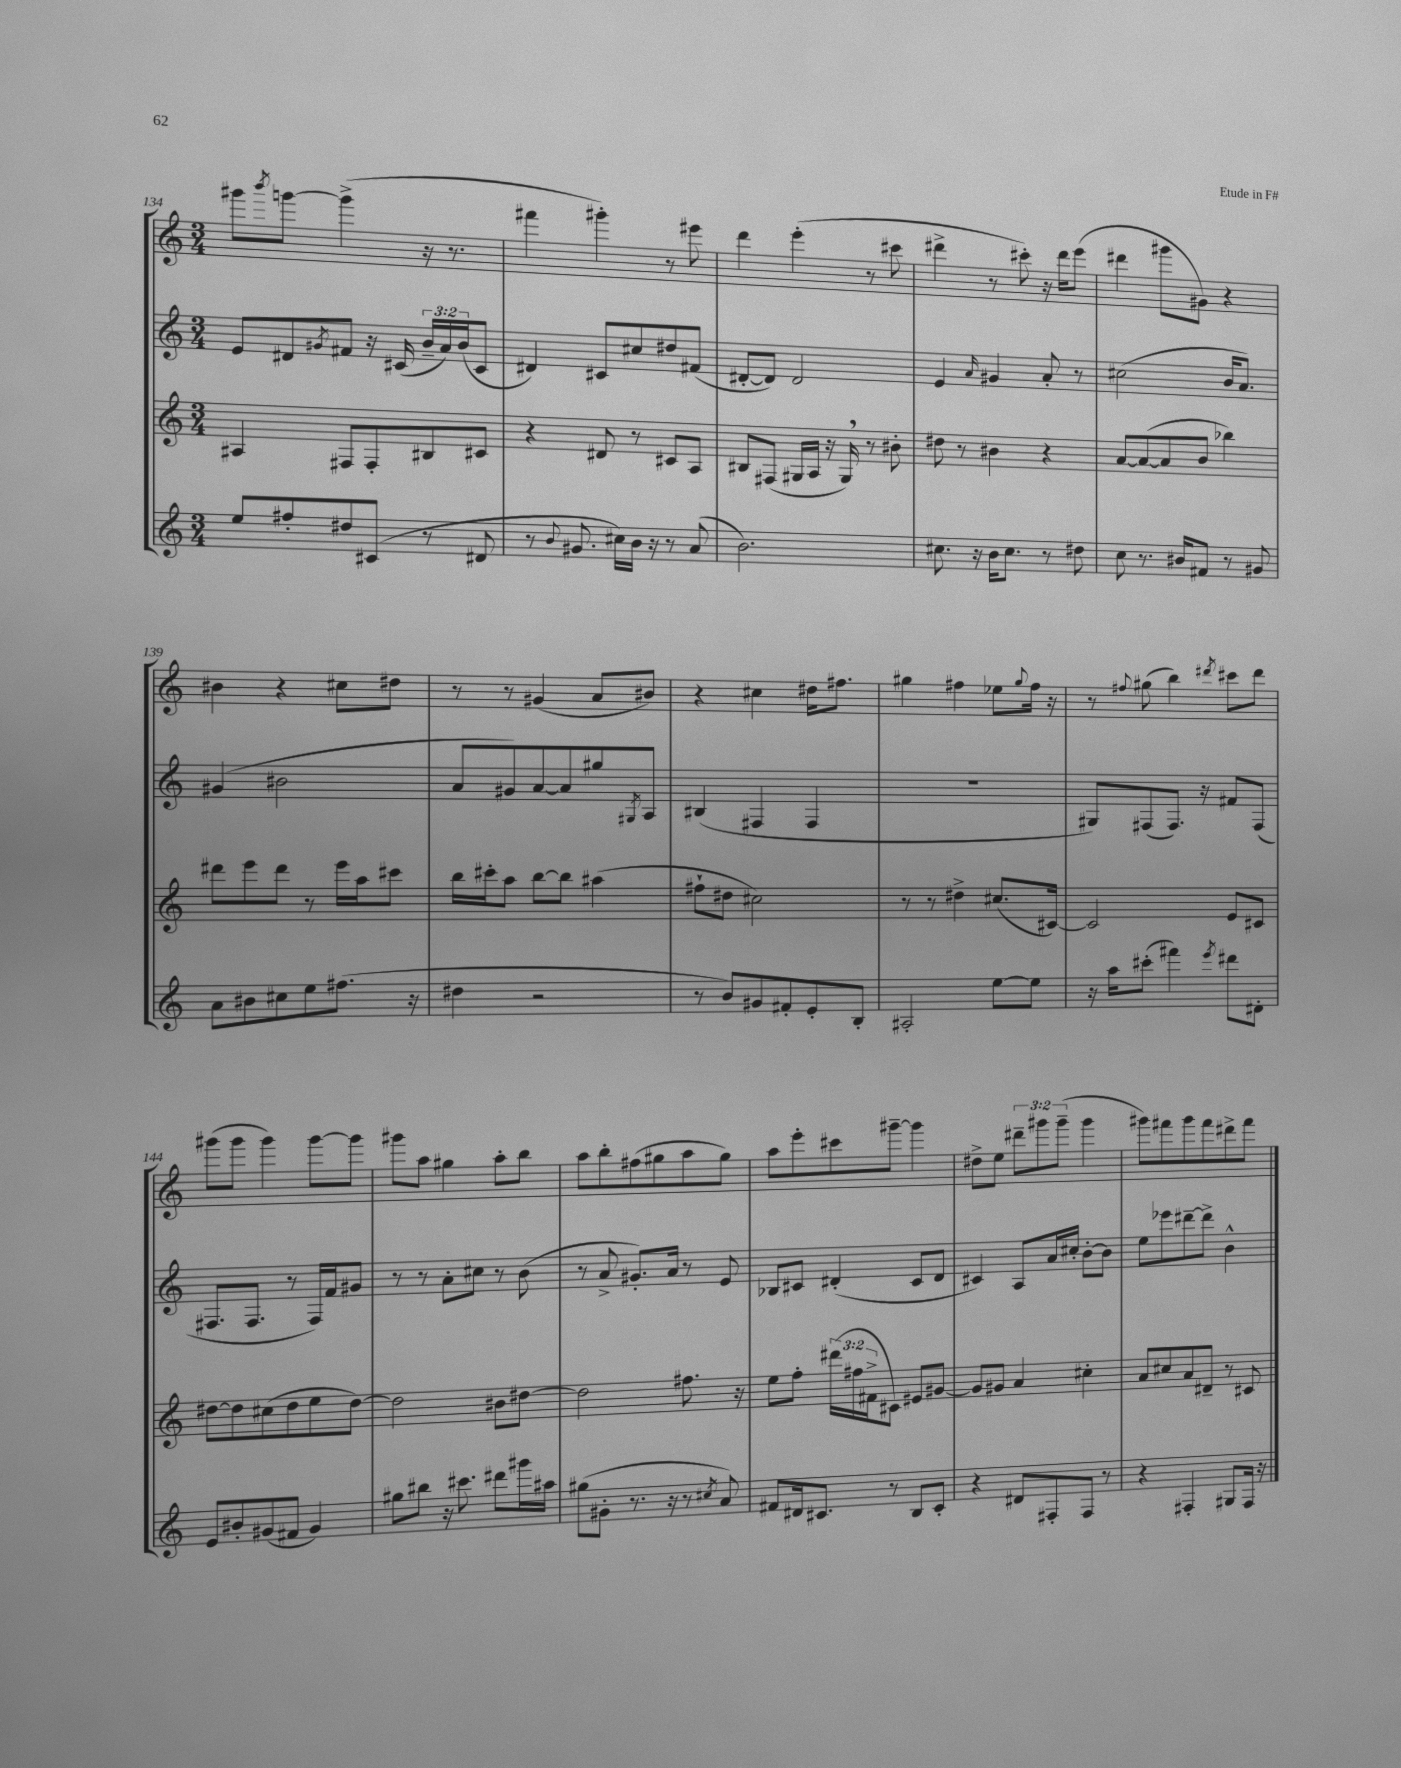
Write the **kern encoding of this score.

**kern	**kern	**kern	**kern
*part4	*part3	*part2	*part1
*staff4	*staff3	*staff2	*staff1
*clefG2	*clefG2	*clefG2	*clefG2
*k[]	*k[]	*k[]	*k[]
*M3/4	*M3/4	*M3/4	*M3/4
=134	=134	=134	=134
8ee/L	4A#X/	8e/L	8ggg#X\L
.	.	.	8qbbb/
8ff#X'/	.	8d#X/	[8gggn\J
.	.	8qg#X/	.
8dd#X/	8F#X/L	8f#X/J	(4ggg^\]
(8c#X/J	8F#'/	16r	.
.	.	(16c#X/	.
8r	8B#X/	24b~/LL	16r
.	.	24a/)	.
.	.	.	8.r
.	.	(24b/J	.
8d#X/	8c#X/J	8c#/J	.
=135	=135	=135	=135
8r	4r	4d#X/)	4fff#X\
8qqb/	.	.	.
8.g#X/	.	.	.
.	8d#X/	8c#X/L	4ggg#X'\)
16cc#X\LL)	.	.	.
16b\JJ	8r	8cc#X/	.
16r	.	.	.
8r	8c#X/L	8dd#X/	8r
(8a/	8A/J	(8f#X/J	8eee#X\
=136	=136	=136	=136
2.b\)	8B#X/L	[8d#X'/L	4ddd\
.	(8F#X/J	8d#/J])	.
.	16G#X/LL	2d#/	(4eee'\
.	16A/JJ	.	.
.	16r	.	.
.	16G#,/)	.	.
.	8r	.	8r
.	8b#X'\	.	8ccc#X\
=137	=137	=137	=137
8.cc#X\	8dd#X\	4e/	4ddd#X^\
.	8r	.	.
16r	.	.	.
.	.	16qqa/	.
16b\KL	4b#X\	4g#X/	8r
8.cc#\J	.	.	.
.	.	.	8ccc#X'\)
8r	4r	8a'/	16r
.	.	.	16ddd#\KL
8dd#X\	.	8r	(8eee\J
=138	=138	=138	=138
8cc\	[8a/L	(2cc#X\	4ddd#X\
8.r	(8a/_	.	.
.	8a/]	.	8ggg#X\L
16b#X/KL	.	.	.
8f#X/J	8b/J	.	8g#X\J)
8r	4bb-X\)	16b/KL	4r
.	.	8.a/J)	.
8g#X/	.	.	.
!!LO:LB:g=z
=139	=139	=139	=139
8a\L	8ddd#X\L	(4g#X/	4b#X\
8b#X\	8eee\	.	.
8cc#X\	8ddd#\J	2b#X\	4r
8ee\	8r	.	.
(8.ff#X\J	16eee\LL	.	8cc#X\L
.	16aa\J	.	.
.	8ccc#X\J	.	8dd#X\J
16r	.	.	.
=140	=140	=140	=140
4dd#X\	16bb\LL	8a/L	8r
.	16ccc#X'\J	.	.
.	8aa\J	8g#X/)	8r
2r	[8bb\L	[8a/	(4g#X/
.	8bb\J]	8a/]	.
.	(4aa#X\	8gg#X/	8a/L
.	.	8qG#X/	.
.	.	8A/J	8b#X/J)
=141	=141	=141	=141
8r	8ff#X`\L	(4B#X/	4r
8b/L)	8dd#X\J	.	.
8g#X/	2cc#X\)	4F#X/	4cc#X\
8f#X'/	.	.	.
8e'/	.	4F#/	16dd#X\KL
.	.	.	8.ff#X\J
8B'/J	.	.	.
=142	=142	=142	=142
2A#X'/	8r	2.r	4gg#X\
.	8r	.	.
.	4dd#X^\	.	4ff#X\
[8ee\L	(8.cc#X/L	.	8ee-X\L
.	.	.	8qqgg#/
8ee\J]	.	.	16ff#\Jk
.	[16c#X/Jk)	.	16r
=143	=143	=143	=143
16r	2c#/]	8G#X/L)	8r
16aa\KL	.	.	.
.	.	.	8qqff#X/
(8ccc#X'\J	.	(8F#X/	(8gg#X\
4fff#X\)	.	8.F#/J)	4bb\)
.	.	16r	.
8qeee/	.	.	8qddd#X/
8ddd#X\L	8e/L	8f#X/L	8ccc#X\L
8d#X'\J	8c#X/J	(8F#/J	8ddd#\J
!!LO:LB:g=z
=144	=144	=144	=144
8e/L	[8dd#X\L	8.F#X/L	(8ggg#X\L
8b#X'/	8dd#\]	.	8ggg#\J
.	.	8.F#/J	.
(8g#X/	(8cc#X\	.	4ggg#\)
8f#X/J	8dd#\	8r	.
4g#/)	8ee\	16F#/LL)	[8ggg#\L
.	.	16f/J	.
.	[8dd#\J)	8g#X/J	8ggg#\J]
=145	=145	=145	=145
8gg#X\L	2dd#\]	8r	8ggg#X\L
8bb#X\J	.	8r	8aa\J
16r	.	8a'\L	4gg#X\
8.ccc#X\	.	.	.
.	.	8cc#X\J	.
8ddd#X\L	8b#X\L	8r	8aa'\L
16ggg#X\L	[8dd#X\J	(8b\	8bb\J
16aa#X\JJ	.	.	.
=146	=146	=146	=146
(8gg#X\L	2dd#\]	8r	8aa\L
8g#X'\J	.	8a^/	8bb'\
8.r	.	8.g#X'/L)	(8ff#X\
.	.	.	8gg#X\
16r	.	16a/Jk	.
8r	8.ff#X\	8r	8aa\
8qcc#X/	.	.	.
8a/)	.	8e/	8gg#\J)
.	16r	.	.
=147	=147	=147	=147
8f#X/L	8ee\L	8B-X/L	8aa\L
16d#X/k	8ff'\J	8c#X/J	8eee'\
8.c#X/J	.	.	.
.	(24ddd#X\LL	(4d#X'/	8ccc#X\
.	24ff#X\	.	.
.	24f#X^\J	.	.
8r	8c#X\J)	.	[8ggg#X~\J
8B/L	8e#X/L	8c#/L	4ggg#\]
8c#'/J	[8g#X/J	8d#/J	.
=148	=148	=148	=148
4r	8g#/L]	4c#X/)	8dd#X^\L
.	8g#X/J	.	8ee\J
8d#X/L	4a/	8A/L	12ddd#X~\L
.	.	.	12ggg#X\
8F#X'/	.	16a/L	.
.	.	.	(12ggg#~\J
.	.	16cc#X'/JJ	.
8F#/J	4cc#X'\	[8b'\L	4ggg#\
8r	.	8b\J]	.
=149	=149	=149	=149
4r	8a/L	8ee\L	8ggg#X\L)
.	8cc#X/	8eee-X\	8fff#X\
4F#X'/	8a/	[8ddd#X~\	8ggg#\
.	8d#X~/J	8ddd#^\J]	8fff#\
8G#X/L	8r	4b^^\	8ddd#X^\
16F#/Jk	8c#X/	.	8fff#\J
16r	.	.	.
==	==	==	==
*-	*-	*-	*-
